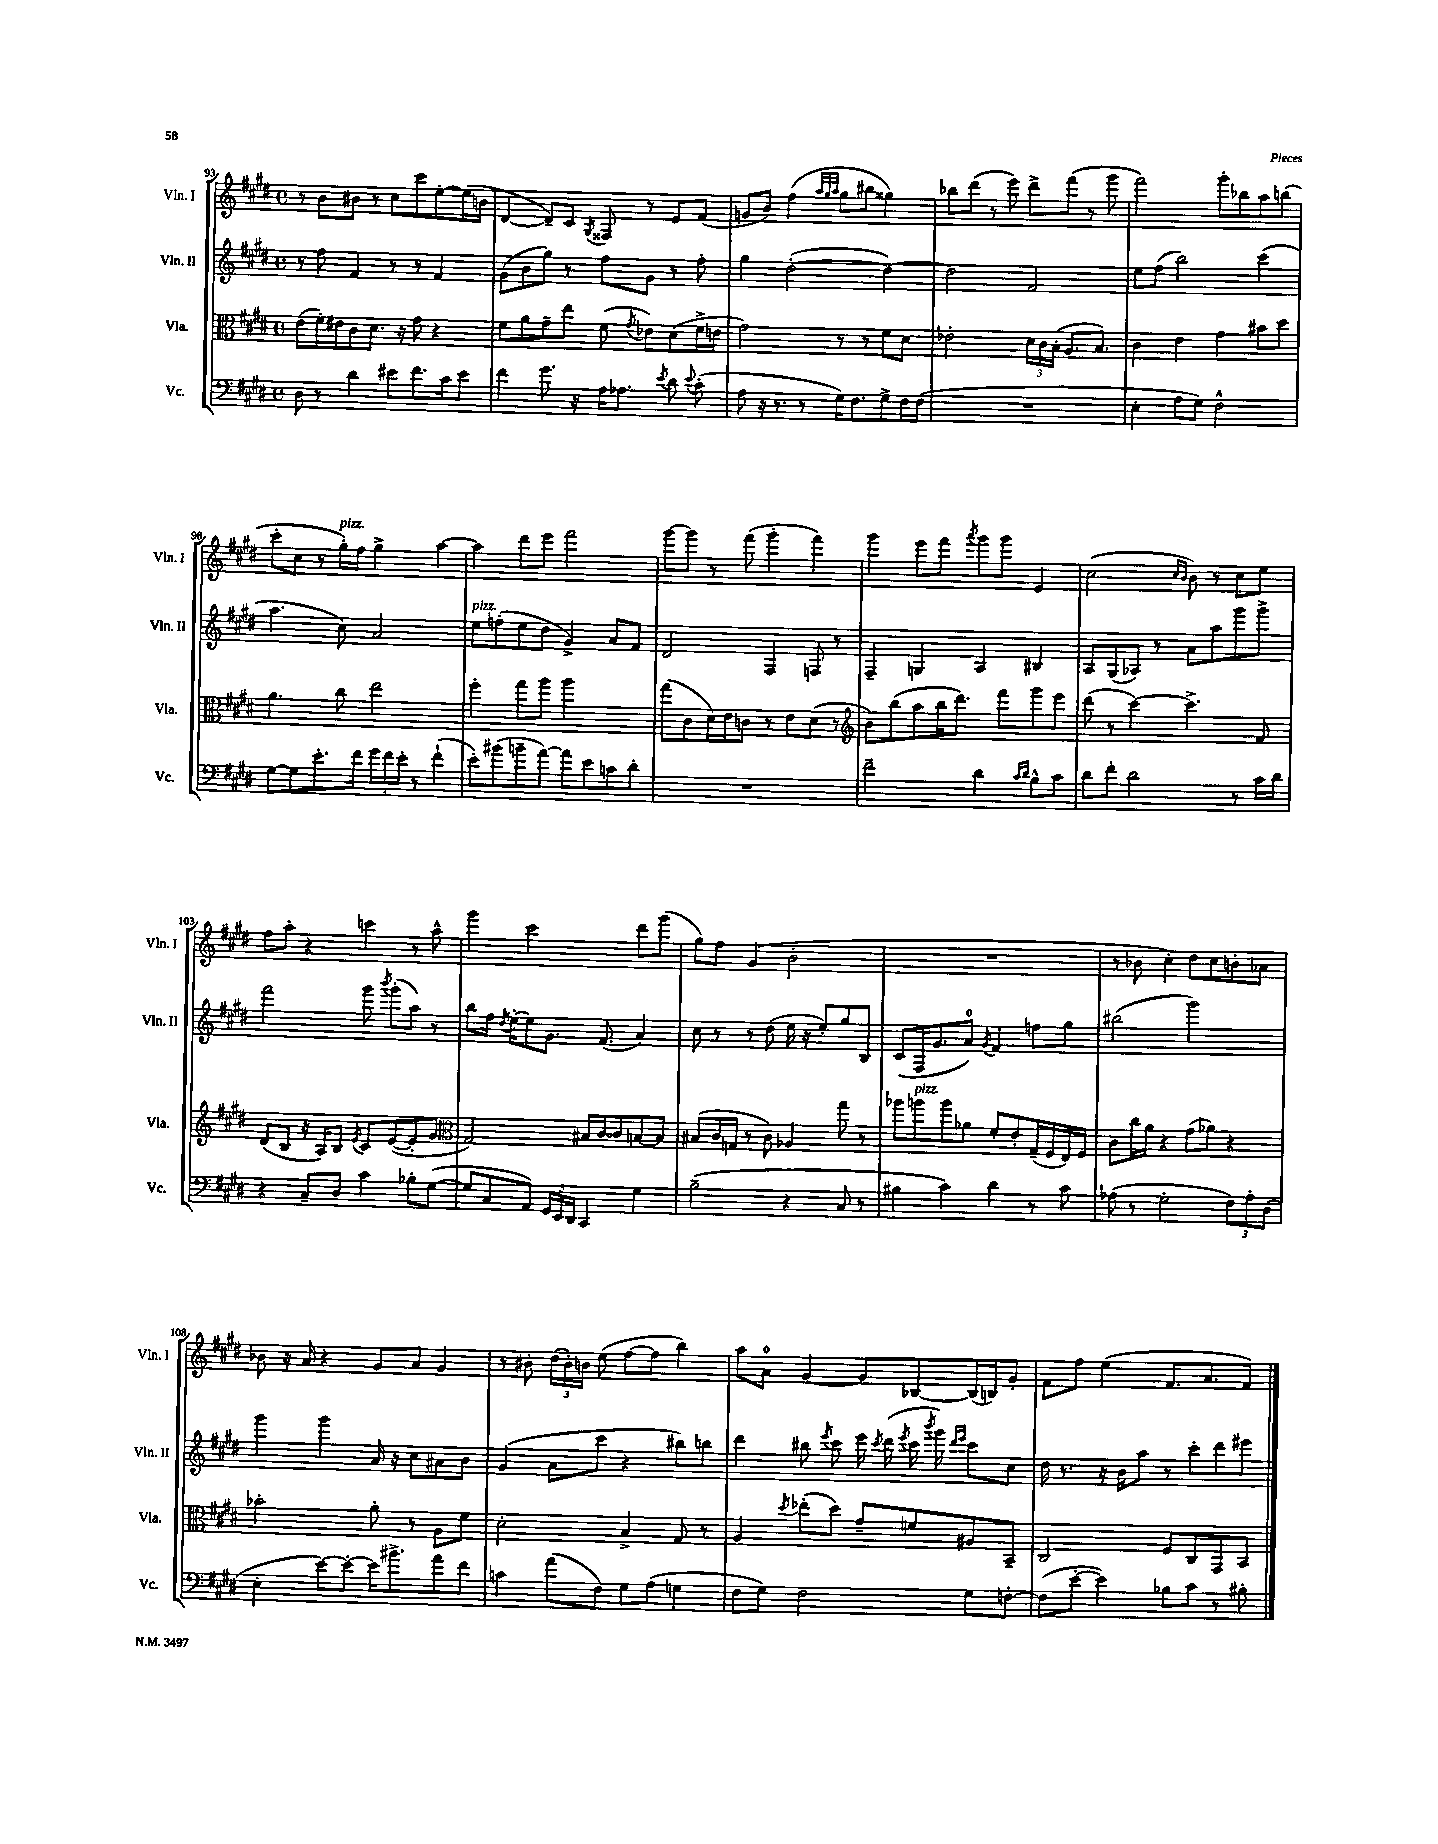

**kern	**kern	**kern	**kern
*staff4	*staff3	*staff2	*staff1
*clefF4	*clefC3	*clefG2	*clefG2
*k[f#c#g#d#]	*k[f#c#g#d#]	*k[f#c#g#d#]	*k[f#c#g#d#]
*M4/4	*M4/4	*M4/4	*M4/4
*met(c)	*met(c)	*met(c)	*met(c)
8D#\	(8e\L	8r	8r
8r	16f#'\L)	8ff#\	8b\L
.	16e#\J	.	.
4d#\	8c#\	4f#/	8b#\J
.	8.d#\J	.	8r
8e#\L	.	8r	8cc#\L
.	16r	.	.
8.f#\	8g#\	8r	8ccc#\
.	4r	4f#/	[8ee'\
16c#\k	.	.	.
8e#\J	.	.	(16ee\]L
.	.	.	16b\JJ
=	=	=	=
4f#\	8f#\L	(8g#\L	[4d#/
.	8a\	8b\	.
8.g#\	8g#~\	8gg#\J)	8d#~/]L)
.	8ee\J	8r	8c#/J
16r	.	.	.
.	.	.	8qG#/
16A\LK	(8f#\	8ff#\L	8F##/
8.A-\J	.	.	.
.	8qg#/	.	.
.	8e-\L)	8g#\J	8r
8qe/	.	.	.
8d#\	(8d#\	8r	8e/L
8qqe/	.	.	.
(8c#'\	16f#^\L	8ff#'\	(8f#/J
.	16e\JJ	.	.
=	=	=	=
8A\	2g#\)	4gg#\	8g/L
16r	.	.	8b/J)
8.r	.	.	.
.	.	([2dd#'\	(4ff#\
8r	.	.	.
.	.	.	32qqaa/LLL
.	.	.	32qqgg#/
.	.	.	32qqaa/JJJ
16G#\LK)	8r	.	8gg#\L
8.F#\	.	.	.
.	8r	.	8bb#\J
8G#^\	8f#\L	4dd#\_)	4gg##\)
16F#\L	8d#\J	.	.
(16F#\JJ	.	.	.
=	=	=	=
1r	2e-'\	2dd#\]	8bb-\L
.	.	.	(8ddd#\J
.	.	.	8r
.	.	.	8eee\)
.	24d#\LL	2f#/	8ddd#^\L
.	24c#\	.	.
.	(24B'\JJ	.	.
.	8.A/L	.	(8fff#\J
.	.	.	8r
.	8.B/J)	.	.
.	.	.	8ggg#\
=	=	=	=
4E'\	4c#\	8ee\L	2fff#\)
.	.	(8ff#\J	.
8A\L	4e\	2bb\)	.
8G#\J)	.	.	.
2F#^^\	4g#\	.	8ggg#'\L
.	.	.	8bb-\
.	8b#\L	(4ccc#\	8aa\
.	8dd#\J	.	(8bb\J
=	=	=	=
[8G#\L	4.a\	4.aa\	8ccc#'\L
8G#\]	.	.	8cc#\J
8.e'\	.	.	8r
.	8cc#\	8cc#\)	16gg#'\LL)
16f#\Jk	.	.	16ff#\JJ
24g#\LL	2ee\	2a/	4gg#^\
24f#\	.	.	.
24e'\JJ	.	.	.
8r	.	.	.
(4f#`\	.	.	[4aa\
=	=	=	=
8e'\L)	4ff#'\	8ee\L	4aa\]
(8b#\	.	(8ff'\	.
8b~\	8gg#\L	8ee\	8ddd#\L
[8a\J)	8aa\J	8dd#\J	8eee\J
8a\]L	2aa\	4g#^/)	2fff#\
8e\	.	.	.
8c\	.	8a/L	.
8d#'\J	.	8f#/J	.
=	=	=	=
1r	(8gg#\L	2d#/	[8ggg#\L
.	8c#\	.	8ggg#\]J
.	16d#\L)	.	8r
.	16e\J	.	.
.	8c\J	.	(8fff#\
.	8r	4F#/	4ggg#'\
.	8e\L	.	.
.	(8d#\J	8F/	4fff#\)
.	8r	8r	.
=	=	=	=
*	*clefG2	*	*
2f#~\	8b\L)	4F#~/	4ggg#\
.	(8bb\	.	.
.	8aa\	4G/	8eee\L
.	16bb\K	.	8fff#\J
.	8.ddd#\J)	.	.
.	.	.	8qaaa/
4d#\	.	4A/	8ggg#\L
.	8fff#\L	.	8ggg#\J
16qqc#/LL	.	.	.
16qqd#/JJ	.	.	.
8B^^\L	8ggg#\	4B#/	4e/
8c#\J	8eee\J	.	.
=	=	=	=
8d#\L	(8ddd#\	8A/L	(2cc#\
8f#'\J	8r	(8G#/	.
2d#\	[4ccc#\)	8A-/J)	.
.	.	8r	.
.	.	.	16qqcc#/LL
.	.	.	16qqb/JJ
.	4.ccc#^\]	8a\L	8b\)
.	.	8aa\	8r
8r	.	8ggg#\	8cc#\L
16c#\LL	8f#/	8ggg#^\J	8ee\J
16d#\JJ	.	.	.
=	=	=	=
4r	(8d#/L	2fff#\	8ff#\L
.	8B/J	.	8aa'\J
8C#~/L	16r	.	4r
.	16A/LK)	.	.
8D#/J	8B/J	.	.
.	8qe/	.	.
4c#\	8c#/L	8ggg#\	4ccc\
.	.	8qbbb/	.
.	([8e/	(8ggg#'\L	.
8B-'\L	8e'/]	8aa\J)	8r
([8G#\J	8g#/J	8r	8aa^^\
=	=	=	=
*	*clefC3	*	*
8G#/]L	2G#/)	8bb\L	4ggg#\
8C#/	.	16ff#\Jk	.
.	.	8qdd#/	.
.	.	[16ee'\LK	.
8AA/J)	.	8ee\]	2ccc#\
24GG#/LL	.	8.g#\J	.
24EE/	.	.	.
24DD#/JJ	.	.	.
4CC#/	16B#/LL	.	.
.	[16c#/J	(8.f#/	.
.	8c#/]	.	.
4G#\	[8B/	4a/)	8ddd#\L
.	8B/]J	.	(8ggg#\J
=	=	=	=
(2B~\	(8B#/L	8cc#\	8gg#\L)
.	16c#/L	8r	8ff#\J
.	16G/JJ	.	.
.	8r	8r	(4g#/
.	8c#\)	(8dd#\	.
4r	4A-/	16ee\	2b'\
.	.	16r	.
.	.	8ee'/L)	.
8C#/	8gg#\	8gg#/	.
8r	8r	8B/J	.
=	=	=	=
4B#\	8aa-\L	(8c#/L	1r
.	8aa\	16F#/K	.
.	.	8.g#/	.
4c#\)	8aa\	.	.
.	8a-\J	8a/J)	.
.	.	8qg#/	.
4d#\	8f#'/L	4f#/	.
.	8e'/	.	.
8r	(16G#~/L	8ff\L	.
.	16F#/	.	.
8c#\	16E/)	8gg#\J	.
.	16F#/JJ	.	.
=	=	=	=
(8A-\	8c#\L	(2bb#\	8r
8r	16cc#\L	.	8b-\
.	16a\JJ	.	.
2G#'\	4r	.	4cc#'\)
.	(8g#\L	2ggg#\)	8dd#\L
.	8a-\J)	.	8cc#\
12F#\L)	4r	.	8b'\
12A-'\	.	.	.
.	.	.	8a-\J
(12D#\J	.	.	.
=	=	=	=
4E'\	2b-'\	4ggg#\	8b-\
.	.	.	16r
.	.	.	16a/
[8e\L)	.	4ggg#\	4r
8e'\_J	.	.	.
16e\]LK	8a'\	16a/	8g#/L
8.b#^\	.	16r	.
.	8r	8cc#\L	8a/J
8a\	8A\L	8a#\	4g#/
8f#\J	8f#\J	8b\J	.
=	=	=	=
4c\	2d#'\	(4g#/	8r
.	.	.	8b#'\
(8a\L	.	8a\L	(24dd#\LL
.	.	.	24b#'\)
.	.	.	24b\JJ
8F#\J)	.	8ccc#\J	(8ee\
8G#\L	4B^/	4r	[8ff#\L
(8A\J	.	.	8ff#\]J
4G\	8G#/	8bb#\L)	4bb\)
.	8r	8bb\J	.
=	=	=	=
8F#\L	4A/	4ddd#\	8aa\L
8G#\J)	.	.	8a\J
.	8qdd#/	.	.
2F#\	(8ee-'\L	8bb#\	[4g#/
.	.	8qeee/	.
.	8dd#\J)	8ccc#\	.
.	8g#~/L	16eee\	8g#/]L
.	.	8qccc#/	.
.	.	(16ddd#\	.
.	.	8qeee/	.
.	8f/	16ccc#\	[8B-/
.	.	8qbbb/	.
.	.	16ggg#\)	.
.	.	16qqddd#/LL	.
.	.	16qqeee/JJ	.
8G#\L	8A#/	8ccc#\L	(16B-/]L
.	.	.	16B/J)
[8F'\J	8BB~/J	8cc#\J	8g#'/J
=	=	=	=
(8F\]L	2C#/	16dd#\	8f#\L
.	.	8.r	.
[8e'\J	.	.	8ff#\J
4e\])	.	16r	(4ee\
.	.	16b\LK	.
.	.	8aa\J	.
8B-\L	8F#/L	8r	8.f#/L
8c#\J	8C#/	8ccc#'\L	.
.	.	.	8.a/
8r	8GG#/	8ddd#\	.
8B#'\	8BB/J	8eee#\J	8f#/J)
==	==	==	==
*-	*-	*-	*-
